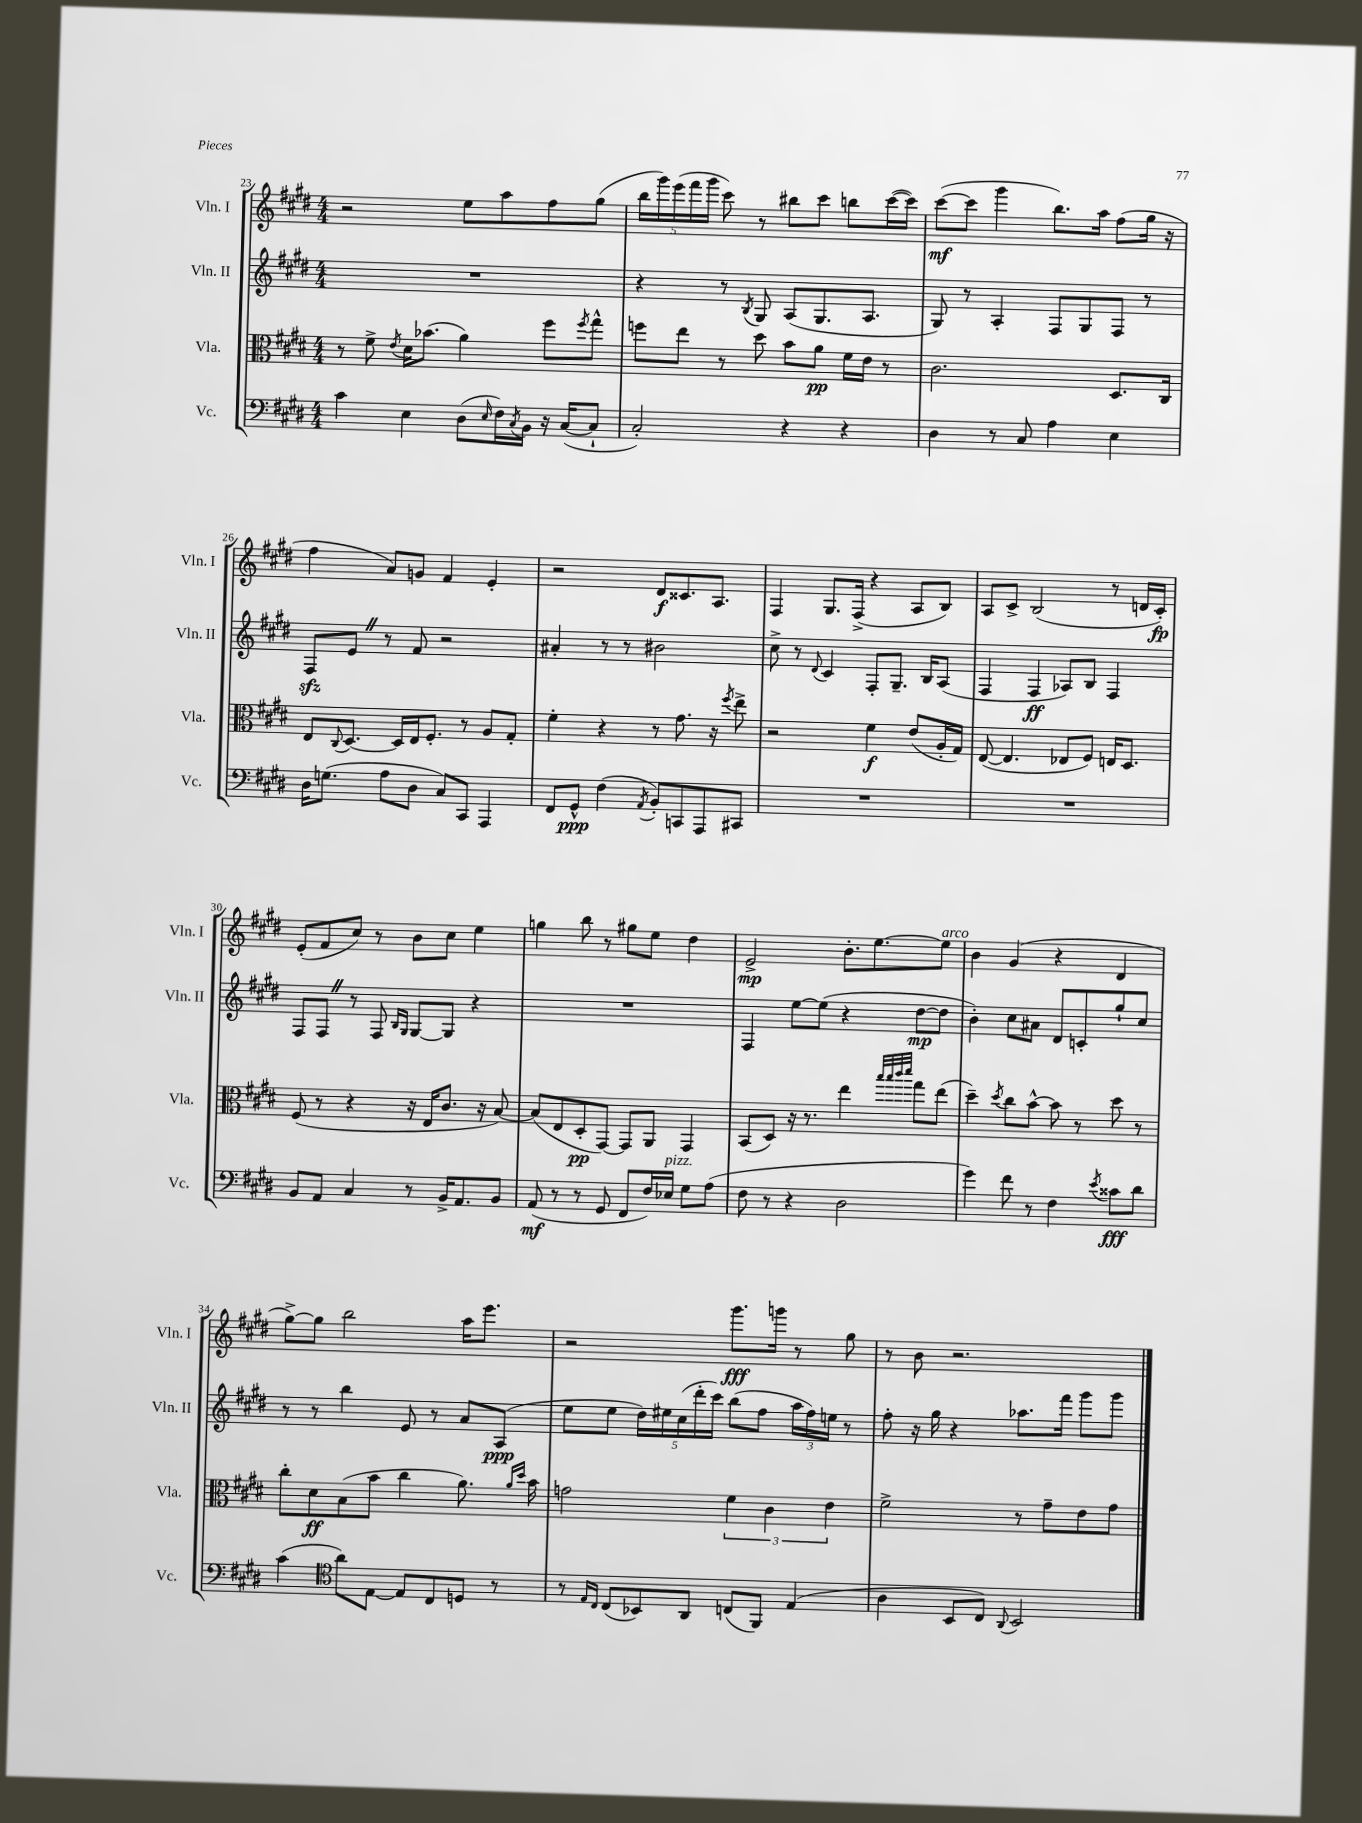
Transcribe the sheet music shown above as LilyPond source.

<<
\new StaffGroup <<
\new Staff = "s0" \with { instrumentName = "Vln. I" shortInstrumentName = "Vln. I" } {
    \clef treble \key e \major \numericTimeSignature \time 4/4
    r2 e''8 a''8 fis''8 gis''8( |
    \tuplet 5/4 { b''16 gis'''16) e'''16( fis'''16 gis'''16 } cis'''8) r8 bis''8 cis'''8 b''8 cis'''16~( cis'''16) |
    cis'''8~\mf( cis'''8 gis'''4 b''8.) a''16 fis''8( gis''16 r16 |
    fis''4 a'8) g'8 fis'4 e'4-. |
    r2 dis'8\f cisis'8. a8. |
    fis4 gis8. fis16->( r4 a8 b8) |
    a8 cis'8-> b2( r8 d'16 cis'16-.\fp) |
    e'8-.( fis'8 cis''8) r8 b'8 cis''8 e''4 |
    g''4 b''8 r8 gis''8 e''8 dis''4 |
    e'2->\mp b'8.-. e''8.~ e''8^\markup { \italic "arco" } |
    b'4 gis'4( r4 dis'4 |
    gis''8~->) gis''8 b''2 a''16 e'''8. |
    r2 gis'''8.\fff g'''16 r8 gis''8 |
    r8 b'8 r2. \bar "|." |
}
\new Staff = "s1" \with { instrumentName = "Vln. II" shortInstrumentName = "Vln. II" } {
    \clef treble \key e \major \numericTimeSignature \time 4/4
    R1 |
    r4 r8 \acciaccatura { b8 } gis8 a8( gis8. a8. |
    gis8) r8 a4-. fis8 gis8 fis8 r8 |
    fis8\sfz e'8 \once \override BreathingSign.text = \markup { \musicglyph "scripts.caesura.straight" } \breathe r8 fis'8 r2 |
    ais'4-. r8 r8 bis'2 |
    cis''8-> r8 \appoggiatura { dis'8 } cis'4 fis8-. gis8.-- b16 a8( |
    fis4 fis4\ff aes8) b8 fis4 |
    fis8 fis8 \once \override BreathingSign.text = \markup { \musicglyph "scripts.caesura.straight" } \breathe r8 fis8 \grace { b16 gis16 } gis8~ gis8 r4 |
    R1 |
    fis4 e''8~ e''8( r4 dis''8~\mp dis''8 |
    b'4-.) cis''8 ais'8 dis'8 c'8-. gis''8-! cis''8 |
    r8 r8 b''4 e'8 r8 a'8 a8\ppp( |
    e''8 e''8 \tuplet 5/4 { dis''16) eis''16 cis''16( dis'''16-. cis'''16) } b''8( fis''8 \tuplet 3/2 { a''16 fis''16) e''16 } r8 |
    fis''8-. r16 gis''16 r4 aes''8. fis'''16 gis'''8 gis'''8 \bar "|." |
}
\new Staff = "s2" \with { instrumentName = "Vla." shortInstrumentName = "Vla." } {
    \clef alto \key e \major \numericTimeSignature \time 4/4
    r8 fis'8-> \acciaccatura { e'8 } dis'16 bes'8.( a'4) fis''8 \acciaccatura { fis''8 } gis''8-^ |
    f''8 e''8 r8 dis''8 b'8 a'8\pp fis'16 e'16 r8 |
    cis'2. dis8. cis16 |
    e8 \appoggiatura { cis8 } dis8.~ dis16 e16 fis8.-. r8 a8 gis8-. |
    fis'4-. r4 r8 gis'8. r16 \acciaccatura { fis''8 } e''8-> |
    r2 fis'4\f e'8( a16-. gis16) |
    e8~( e4. ees8 fis8) e16 dis8. |
    fis8( r8 r4 r16 e16 cis'8. r16 b8~) |
    b8( e8 dis8-.\pp gis,8~) gis,8 a,8 gis,4 |
    b,8( dis8) r16 r8. e''4 \grace { b''32 b''32 cis'''32 dis'''32 } gis''8 e''8( |
    dis''4--) \acciaccatura { dis''8 } cis''8 b'8~-^ b'8 r8 dis''8 r8 |
    cis''8-. dis'8\ff b8( b'8 cis''4 a'8.) \grace { a'16 dis''16 } b'16 |
    g'2 \tuplet 3/2 { fis'4 cis'4 e'4 } |
    fis'2-> r8 gis'8-- e'8 gis'8 \bar "|." |
}
\new Staff = "s3" \with { instrumentName = "Vc." shortInstrumentName = "Vc." } {
    \clef bass \key e \major \numericTimeSignature \time 4/4
    cis'4 e4 dis8( \grace { e16 } fis16) \acciaccatura { cis8 } b,16 r16 cis16~( cis8-! |
    cis2-.) r4 r4 |
    dis4 r8 cis8 a4 e4 |
    dis16 g8.( a8 dis8 cis8) cis,8 a,,4 |
    fis,8 gis,8-^\ppp fis4( \acciaccatura { a,8 } b,8-.) c,8 a,,8 cis,8 |
    R1 |
    R1 |
    b,8 a,8 cis4 r8 b,16-> a,8. b,8 |
    a,8\mf( r8 r8 gis,8 fis,8 fis16) ees16^\markup { \italic "pizz." } gis8 a8( |
    fis8 r8 r4 dis2 |
    gis'4) fis'8 r8 fis4 \acciaccatura { e'8 } cisis'8\fff dis'8 |
    cis'4( \clef tenor a'8) e8~ e8 cis8 d8 r8 |
    r8 \grace { e16 cis16 } cis8( bes,8) a,8 c8( fis,8) e4( |
    a4 b,8 cis8) \appoggiatura { a,8 } b,2 \bar "|." |
}
>>
>>
\layout { \context { \Score currentBarNumber = #23 } }
